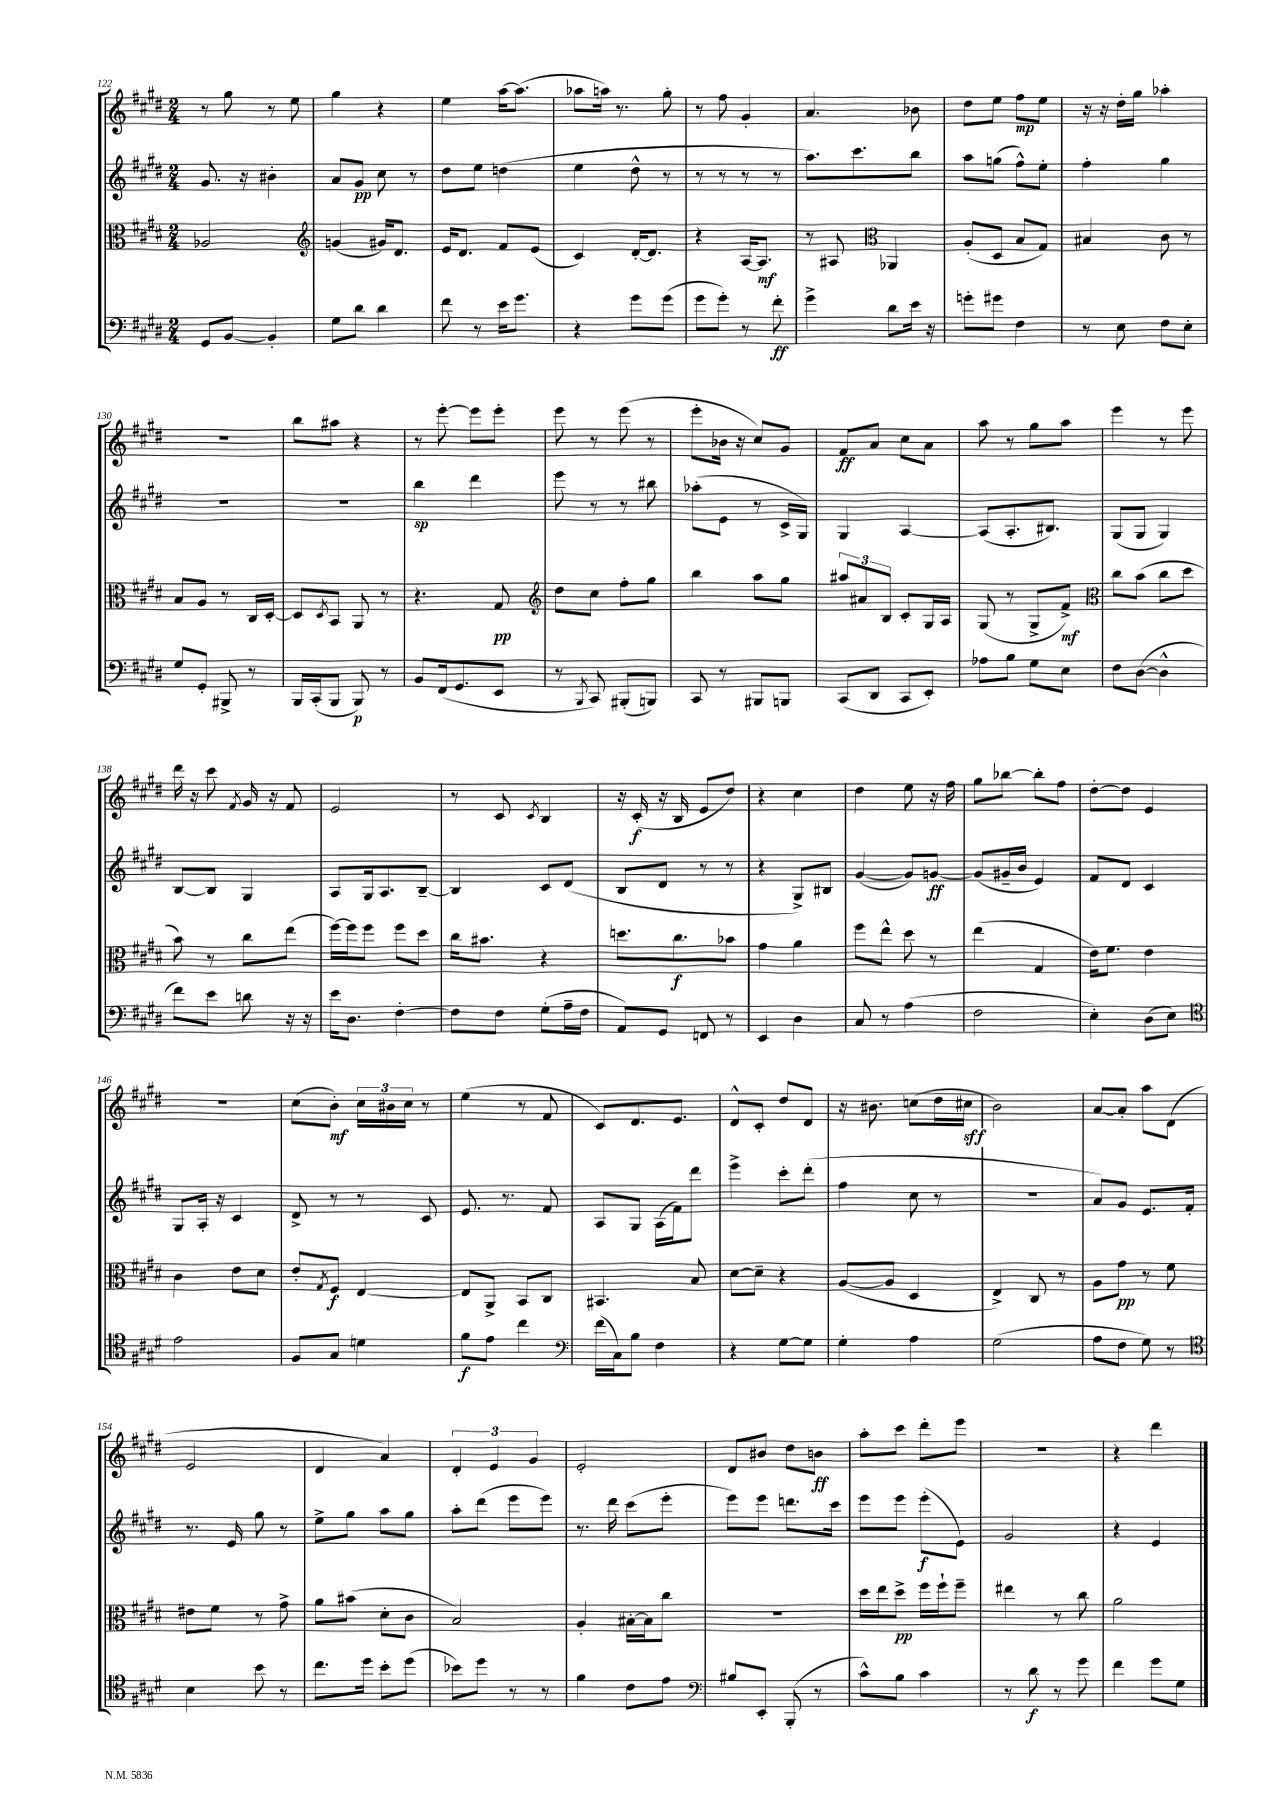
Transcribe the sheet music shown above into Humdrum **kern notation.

**kern	**kern	**kern	**kern
*staff4	*staff3	*staff2	*staff1
*clefF4	*clefC3	*clefG2	*clefG2
*k[f#c#g#d#]	*k[f#c#g#d#]	*k[f#c#g#d#]	*k[f#c#g#d#]
*M2/4	*M2/4	*M2/4	*M2/4
8GG#	2A-	8.g#	8r
[8BB	.	.	8gg#
.	.	16r	.
4BB']	.	4b#'	8r
.	.	.	8ee
=	=	=	=
*	*clefG2	*	*
8G#	(4g	8a	4gg#
8d#	.	8g#	.
4d#	16g#)	8cc#	4r
.	8.d#	.	.
.	.	8r	.
=	=	=	=
8f#	16e	8dd#	4ee
.	8.d#	.	.
8r	.	8ee	.
16e	8f#	(4dd	[16aa
8.g#	.	.	(8.aa]
.	(8e	.	.
=	=	=	=
4r	4c#)	4ee	8aa-
.	.	.	16aa)
.	.	.	8.r
8g#	[16d#'	8dd#^^	.
.	8.d#]	.	.
(8g#	.	8r	8gg#'
=	=	=	=
8g#	4r	8r	8r
8g#')	.	8r	8ff#
8r	[16A	8r	4g#'
.	8.A]	.	.
8f#'	.	8r	.
=	=	=	=
4g#^	8r	8.aa)	4.a
.	8A#	.	.
.	.	8.ccc#	.
*	*clefC3	*	*
8d#	4AA-	.	.
16e	.	8bb	8b-
16r	.	.	.
=	=	=	=
8g'	(8A'	8aa	8dd#
8g#	8D#	(8gg	8ee
4F#	8B	8ff#^^)	8ff#
.	8G#)	8ee'	8ee
=	=	=	=
8r	4B#	4ff#'	16r
.	.	.	16r
8E	.	.	16dd#'
.	.	.	16gg#
8F#	8c#	4gg#	4aa-'
8E'	8r	.	.
=	=	=	=
8G#	8B	2r	2r
8GG#'	8A	.	.
8BBB#^	8r	.	.
8r	16C#	.	.
.	[16D#'	.	.
=	=	=	=
16BBB	8D#]	2r	8bb
(16CC#'	.	.	.
.	8qD#	.	.
8BBB	8BB	.	8aa#
8BBB)	8AA	.	4r
8r	8r	.	.
=	=	=	=
8BB	4.r	4bb	8r
(16FF#	.	.	[8eee'
8.GG#	.	.	.
.	.	4ddd#	8eee]
8EE	8G#	.	8eee'
=	=	=	=
*	*clefG2	*	*
8r	8dd#	8eee	8eee
8qBBB	.	.	.
8CC#)	8cc#	8r	8r
(8BBB#'	8ff#'	8r	(8eee
8BBB)	8gg#	8bb#	8r
=	=	=	=
8CC#	4bb	(8aa-'	8eee'
8r	.	8e	16b-
.	.	.	16r
8BBB#	8aa	8r	8cc#)
8BBB	8gg#	16c#^	8g#
.	.	16G#)	.
=	=	=	=
(8CC#	12aa#	4G#	8f#
.	12a#	.	.
8DD#	.	.	8a
.	12B	.	.
8CC#	8c#'	[4A	8cc#
8EE')	16G#	.	8a
.	16A	.	.
=	=	=	=
8A-	(8G#	(8A]	8aa
8B	8r	8.A'	8r
8G#	8G#^	.	8gg#
.	.	8.B#)	.
8E	8f#^)	.	8aa
=	=	=	=
*	*clefC3	*	*
8F#	8cc#	(8G#	4eee
([8D#	(8b	8G#	.
4D#^^]	8cc#	4G#)	8r
.	8dd#	.	8eee
=	=	=	=
8f#)	8b)	[8B	16ddd#
.	.	.	16r
8e	8r	8B]	8ccc#
.	.	.	8qf#
8d	8cc#	4G#	16g#
.	.	.	16r
16r	(8ee	.	8f#
16r	.	.	.
=	=	=	=
16e	[16ff#)	8A	2e
8.D#	16ff#]	.	.
.	8ff#	16G#	.
.	.	8.A	.
[4F#'	8ff#	.	.
.	8dd#	[8B~	.
=	=	=	=
8F#]	16cc#	4B]	8r
.	8.b#	.	.
8F#	.	.	8c#
.	.	.	8qc#
(8G#'	4r	8c#	4B
16A~	.	(8d#	.
16F#	.	.	.
=	=	=	=
8AA)	8.dd	8B	16r
.	.	.	(16c#'
8GG#	.	8d#	16r
.	8.cc#	.	16B
8FF	.	8r	8e
8r	8b-	8r	8dd#)
=	=	=	=
4EE	4g#	4r	4r
4D#	4a	8G#^)	4cc#
.	.	8B#	.
=	=	=	=
8C#	8ff#	([4g#	4dd#
8r	8ee^^	.	.
(4A	8dd#	8g#])	8ee
.	8r	[8g	16r
.	.	.	16ff#
=	=	=	=
2F#	(4ee	(8g]	8gg#
.	.	16g#~	[8bb-
.	.	16b	.
.	4G#	4e)	8bb-']
.	.	.	8ff#
=	=	=	=
4E')	16e)	8f#	[8dd#'
.	8.f#	.	.
.	.	8d#	8dd#]
(8D#	4e	4c#	4e
8E)	.	.	.
=	=	=	=
*clefC4	*	*	*
2e	4c#	8G#	2r
.	.	16A'	.
.	.	16r	.
.	8e	4c#	.
.	8d#	.	.
=	=	=	=
8F#	8e'	8d#^	(8cc#
.	8qG#	.	.
8G#	8F#	8r	8b')
4d	[4E	8r	24cc#
.	.	.	24b#
.	.	.	24cc#
.	.	8c#	8r
=	=	=	=
8f#	8E]	8.e	(4ee
8e	8AA^	.	.
.	.	8.r	.
4cc#	8BB	.	8r
.	8C#	8f#	8f#
=	=	=	=
*clefF4	*	*	*
(16f#	4.BB#	8A	8c#)
16C#)	.	.	.
8B	.	8G#	8.d#
4F#	.	(16A	.
.	.	16f#)	8.e
.	8B	8ddd#	.
=	=	=	=
4r	[8d#	4eee^	8d#^^
.	8d#~]	.	8c#'
[8G#	4r	8ccc#'	8dd#
8G#]	.	(8ddd#'	8d#
=	=	=	=
4G#'	([8A	4ff#	16r
.	.	.	8.b#
.	8A]	.	.
4A	4D#	8cc#	(8cc
.	.	8r	16dd#
.	.	.	16cc#
=	=	=	=
(2G#	4E^)	2r	2b)
.	8C#	.	.
.	8r	.	.
=	=	=	=
8A	8A	8a)	[8a
8F#	8g#	8g#	8a']
8G#)	8r	8.e	8aa
8r	8f#	.	(8d#
.	.	16f#'	.
=	=	=	=
*clefC4	*	*	*
4B	8e#	8.r	2e
.	8f#	.	.
.	.	16e	.
8b	8r	8gg#	.
8r	8g#^	8r	.
=	=	=	=
8.cc#	8a	8ee^	4d#
.	(8b#	8gg#	.
16dd#	.	.	.
8b'	8d#'	8aa	4a)
(8dd#	8c#	8gg#	.
=	=	=	=
8b-)	2B)	8aa'	6d#'
8dd#	.	(8ddd#	.
.	.	.	6e
8r	.	8eee	.
.	.	.	6g#
8r	.	8eee)	.
=	=	=	=
4f#	4A'	8.r	2e'
.	.	16ddd#	.
8c#	[16B#'	(8ccc#	.
.	16B#]	.	.
8e	8cc#	8eee'	.
=	=	=	=
*clefF4	*	*	*
8B#	2r	8eee)	8d#
8EE'	.	8eee	8b#
(8BBB'	.	8.ddd	8dd#
8r	.	.	8b
.	.	16ccc#	.
=	=	=	=
8c#^^)	16dd#	8eee	8aa'
.	16ee	.	.
8B	8dd#^	8eee	8ccc#
4c#	16ff#	(8eee'	8ddd#'
.	16ff#`	.	.
.	8ff#~	8e)	8eee
=	=	=	=
8r	4ee#	2g#	2r
8d#	.	.	.
8r	8r	.	.
8g#	8cc#	.	.
=	=	=	=
4f#	2a	4r	4r
8g#	.	4e	4ddd#
8G#	.	.	.
==	==	==	==
*-	*-	*-	*-
